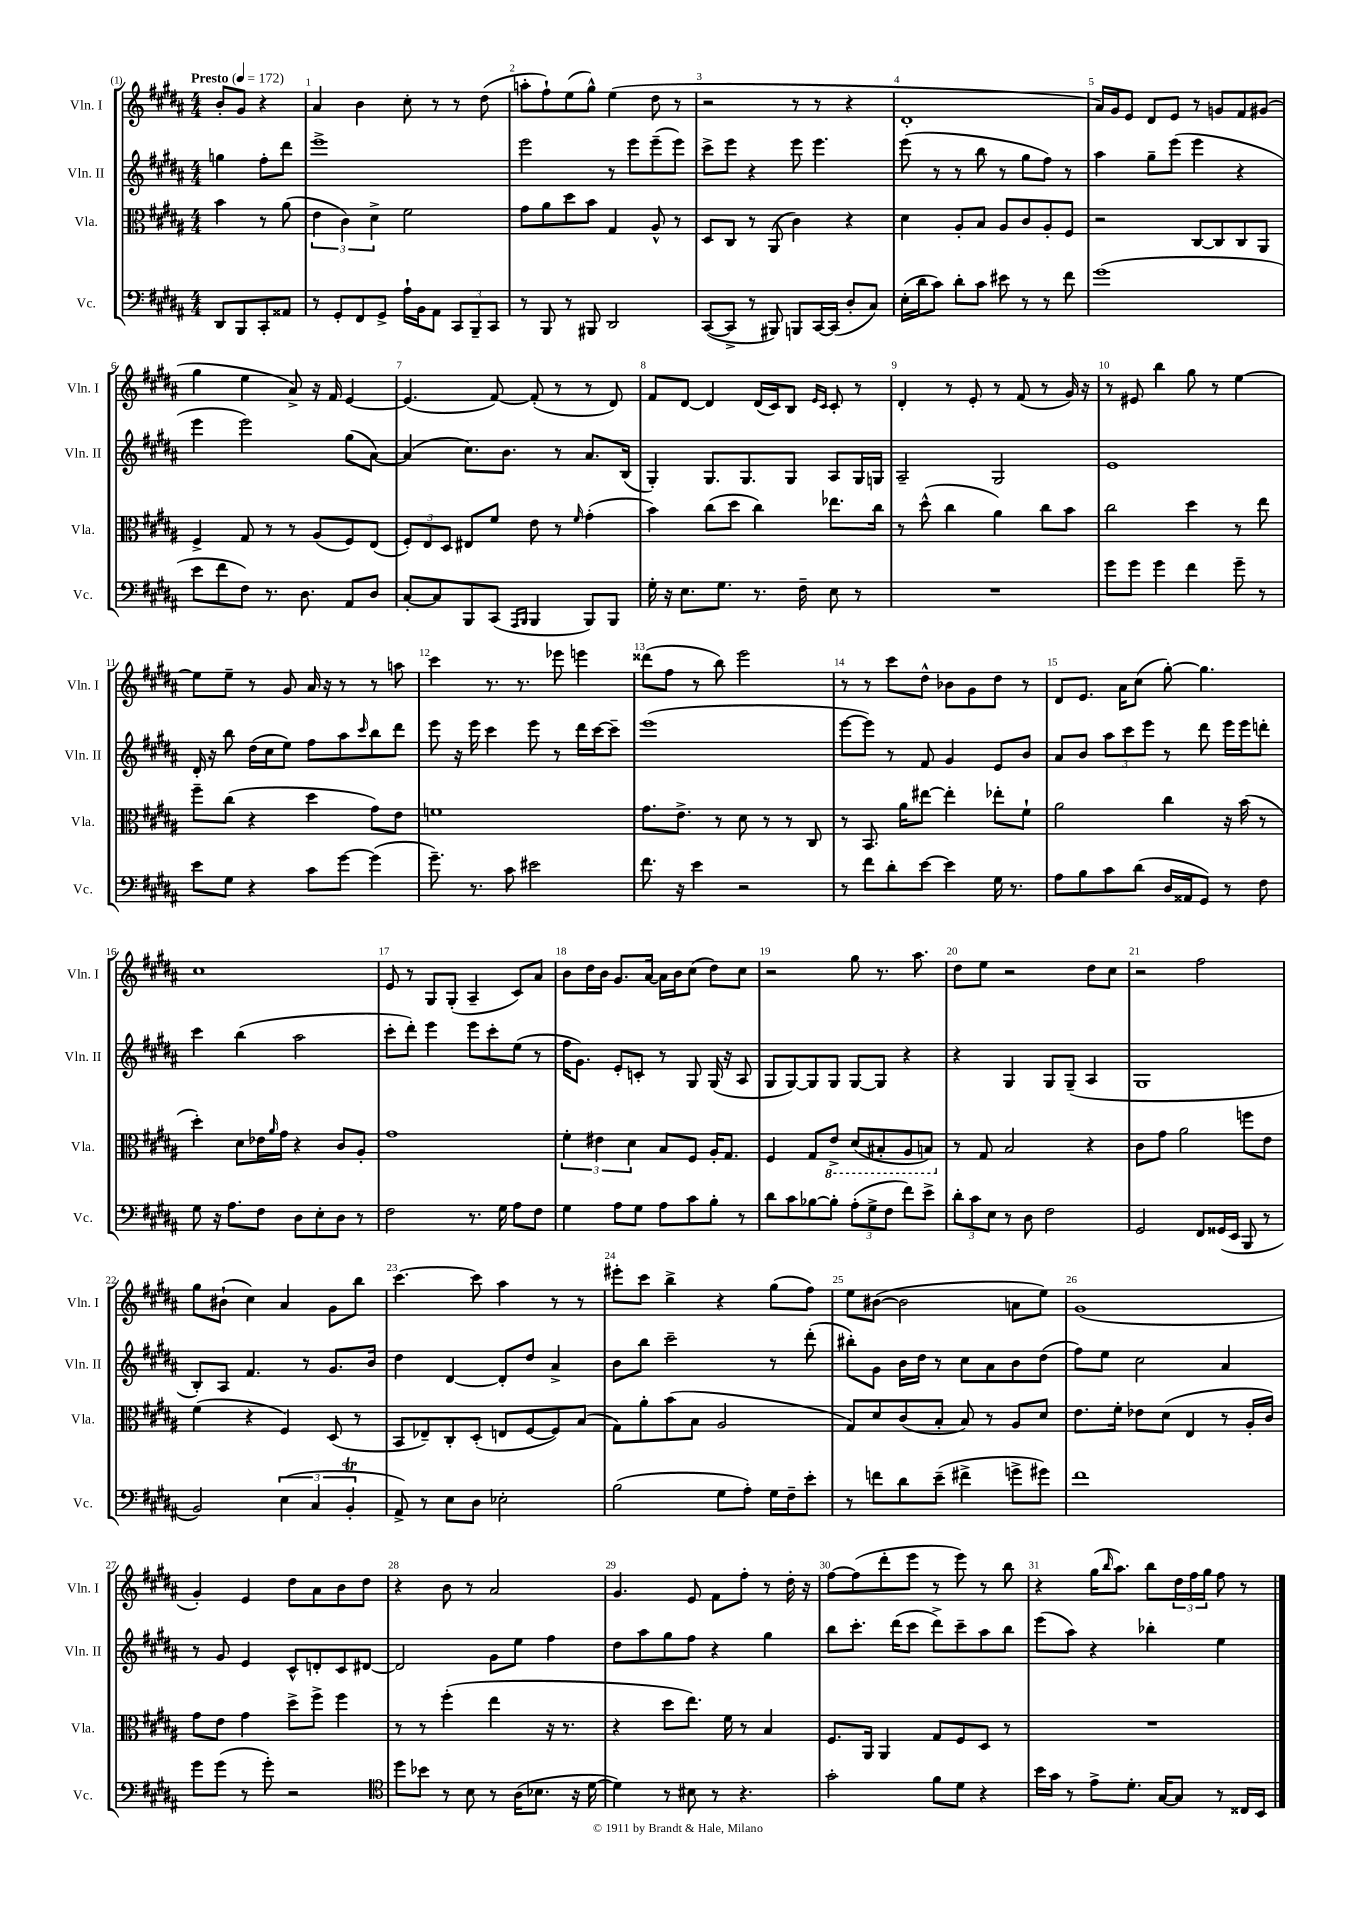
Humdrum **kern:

**kern	**kern	**kern	**kern
*staff4	*staff3	*staff2	*staff1
*clefF4	*clefC3	*clefG2	*clefG2
*k[f#c#g#d#a#]	*k[f#c#g#d#a#]	*k[f#c#g#d#a#]	*k[f#c#g#d#a#]
*M4/4	*M4/4	*M4/4	*M4/4
*MM172	*MM172	*MM172	*MM172
8DD#/L	4b\	4gg\	8b'/L
8BBB/	.	.	8g#/J
8CC#'/	8r	8ff#'\L	4r
8AA##/J	(8a#\	8ddd#\J	.
=	=	=	=
8r	6e\	1eee^	4a#/
8GG#'/L	.	.	.
.	6c#\)	.	.
8FF#/	.	.	4b\
.	6d#^\	.	.
8GG#^/J	.	.	.
16A#`\LL	2f#\	.	8cc#'\
16BB\J	.	.	.
8AA#\J	.	.	8r
12CC#/L	.	.	8r
12BBB~/	.	.	.
.	.	.	(8dd#\
12CC#/J	.	.	.
=	=	=	=
8r	8g#\L	2eee\	8aa'\L
8BBB/	8a#\	.	8ff#`\)
8r	8dd#\	.	(8ee\
8BBB#/	8b\J	.	8gg#^^\J)
2DD#/	4G#/	8r	(4ee\
.	.	8eee\L	.
.	8A#^^/	(8eee~\	8dd#\
.	8r	8eee\J)	8r
=	=	=	=
([8CC#/L	8D#/L	8ccc#^\L	2r
8CC#^/]J	8C#/J	8eee\J	.
8r	8r	4r	.
8BBB#/)	(8AA#/	.	.
8BBB/L	4c#\)	8eee\	8r
[16CC#/L	.	4.eee\	8r
(16CC#/]JJ	.	.	.
8D#'/L	4r	.	4r
8C#/J)	.	.	.
=	=	=	=
(16E'\LL	4d#\	(8eee\	1d#'
16d#\J	.	.	.
8c#\J)	.	8r	.
8d#'\L	8A#'/L	8r	.
8c#\J	8B/J	8bb\	.
8e#\	8A#/L	8r	.
8r	8c#/	8gg#\L	.
8r	8A#'/	8ff#\J)	.
8f#\	8F#/J	8r	.
=	=	=	=
(1g#	2r	4aa#\	16a#/LL)
.	.	.	16g#/J
.	.	.	8e/J
.	.	8gg#~\L	8d#/L
.	.	(8eee\J	8e/J
.	[8C#/L	4eee\	8r
.	8C#/]	.	8g/L
.	8C#/	4r	8f#/
.	8AA#/J	.	(8g#/J
=	=	=	=
8e\L	4F#^/	4eee\	4gg#\
8f#\	.	.	.
8F#\J)	8G#/	2eee\)	4ee\
8.r	8r	.	.
.	8r	.	8a#^/)
8.D#\	.	.	.
.	(8A#/L	.	16r
.	.	.	16f#/
8AA#/L	8F#/)	(8gg#\L	[4e/
8D#/J	(8E/J	[8a#\J)	.
=	=	=	=
[8C#'/L	12F#'/L)	(4a#/]	(4.e/]
.	12E/	.	.
8C#/]	.	.	.
.	12D#/J	.	.
8BBB/	8E#/L	8.cc#\L)	.
(8CC#/J	8f#/J	.	[8f#/)
.	.	8.b\J	.
16qqAAA#/LL	.	.	.
16qqBBB/JJ	.	.	.
4BBB/	8e\	.	(8f#'/]
.	8r	8r	8r
.	16qqf#/	.	.
8BBB/L)	(4g#'\	8.a#/L	8r
8BBB/J	.	.	8d#/)
.	.	(16B/Jk	.
=	=	=	=
16G#'\	4b\)	4G#'/)	8f#/L
16r	.	.	.
8.E\L	.	.	[8d#/J
.	(8cc#\L	8.G#/L	4d#/]
8.G#\J	.	.	.
.	8dd#\J	.	.
.	.	8.G#/	.
8.r	4cc#\)	.	(16d#/LL
.	.	.	16c#/J)
.	.	8G#/J	8B/J
16F#~\	.	.	.
.	.	.	16qqe/LL
.	.	.	16qqc#/JJ
8E\	8.ee-\L	8A#/L	8c#'/
8r	.	16G#/L	8r
.	16cc#\Jk	16G/JJ	.
=	=	=	=
1r	8r	2A#~/	4d#'/
.	(8dd#^^\	.	.
.	4cc#\	.	8r
.	.	.	8e'/
.	4a#\)	2G#/	8r
.	.	.	(8f#/
.	8cc#\L	.	8r
.	8b\J	.	16g#/)
.	.	.	16r
=	=	=	=
8g#\L	2cc#\	1e	8r
8g#\J	.	.	8e#/
4g#\	.	.	4bb\
4f#\	4dd#\	.	8gg#\
.	.	.	8r
8g#~\	8r	.	[4ee\
8r	8ee\	.	.
=	=	=	=
8e\L	8ff#~\L	16d#'/	8ee\]L
.	.	16r	.
8G#\J	(8cc#\J	8bb\	8ee~\J
4r	4r	(16dd#\LL	8r
.	.	16cc#\J	.
.	.	8ee\J)	8g#/
8c#\L	4dd#\	8ff#\L	16a#/
.	.	.	16r
[8g#\J	.	8aa#\	8r
.	.	16qqccc#/	.
(4g#\]	8g#\L)	8bb\	8r
.	8e\J	8ddd#\J	8aa\
=	=	=	=
8.g#~\)	1f	8eee\	4ccc#\
.	.	16r	.
8.r	.	16eee\	.
.	.	4ccc#\	8.r
8c#\	.	.	.
.	.	.	8.r
2e#\	.	8eee\	.
.	.	8r	8eee-\
.	.	16ddd#\LL	4eee\
.	.	[16ccc#\J	.
.	.	8ccc#~\]J	.
=	=	=	=
8.f#\	8.g#\L	(1eee	(8ddd##\L
.	.	.	8ff#\J
16r	8.e^\J	.	.
4e\	.	.	8r
.	8r	.	8bb\)
2r	8d#\	.	2eee\
.	8r	.	.
.	8r	.	.
.	8C#/	.	.
=	=	=	=
8r	8r	[8eee\L	8r
8f#\L	8.BB/	8eee\]J)	8r
8d#'\	.	8r	8ccc#\L
.	16a#\LK	.	.
[8e\J	[8ee#\J	8f#/	8dd#^^\J
4e\]	4ee#'\]	4g#/	8b-\L
.	.	.	8g#\
16G#\	8ee-'\L	8e/L	8dd#\J
8.r	.	.	.
.	8f#`\J	8b/J	8r
=	=	=	=
8A#\L	2a#\	8a#/L	8d#/L
8B\	.	8b/J	8.e/J
8c#\	.	12aa#\L	.
.	.	.	16a#\LK
.	.	12ccc#\	.
(8d#\J	.	.	(8cc#\J
.	.	12eee\J	.
16D#/LL	4cc#\	8r	[8gg#'\)
16AA##/J	.	.	.
8GG#/J)	.	8ddd#\	4.gg#\]
8r	16r	16eee\LL	.
.	(16b\	16eee\J	.
8F#\	8r	8ddd'\J	.
=	=	=	=
8G#\	4dd#'\)	4ccc#\	1cc#
16r	.	.	.
8.A#\L	.	.	.
.	8d#\L	(4bb\	.
8F#\J	16e-\L	.	.
.	16qqa#/	.	.
.	16g#\JJ	.	.
8D#\L	4r	2aa#\	.
8E'\	.	.	.
8D#\J	8c#/L	.	.
8r	8A#'/J	.	.
=	=	=	=
2F#\	1g#	8ccc#'\L	8e/
.	.	8ddd#'\J)	8r
.	.	4eee\	8G#/L
.	.	.	(8G#'/J
8.r	.	8eee\L	4A#~/
.	.	8ccc#'\	.
16G#\	.	.	.
8A#\L	.	(8ee\J	8c#/L)
8F#\J	.	8r	8a#/J
=	=	=	=
4G#\	6f#'\	16ff#\LK	8b\L
.	.	8.g#\J)	.
.	.	.	16dd#\L
.	6e#\	.	.
.	.	.	16b\JJ
8A#\L	.	8e'/L	8.g#/L
.	6d#\	.	.
8G#\J	.	8c'/J	.
.	.	.	[16a#/Jk
8A#\L	8B/L	8r	16a#\]LL
.	.	.	16b\J
8c#\	8F#/J	8G#/	(8cc#\J
8B'\J	16A#'/LK	(16G#/	8dd#\L)
.	8.G#/J	16r	.
8r	.	8A#/	8cc#\J
=	=	=	=
8d#\L	4F#/	8G#/L	2r
8c#\	.	[8G#/)	.
[8B-\	8G#/L	8G#/]	.
8B-'\]J	8E^/J	8G#/J	.
(12A#'\L	(8D#/L	[8G#/L	8gg#\
12G#^\	.	.	.
.	8BB#'/	8G#/]J	8.r
12F#\J	.	.	.
8f#\L)	8AA#/	4r	.
.	.	.	8.aa#\
8e^\J	8BB/J)	.	.
=	=	=	=
12d#'\L	8r	4r	8dd#\L
12c#\	.	.	.
.	8G#/	.	8ee\J
12E\J	.	.	.
8r	2B/	4G#/	2r
8D#\	.	.	.
2F#\	.	8G#/L	.
.	.	(8G#~/J	.
.	4r	4A#/	8dd#\L
.	.	.	8cc#\J
=	=	=	=
2GG#/	8c#\L	1G#	2r
.	8g#\J	.	.
.	2a#\	.	.
8FF#/L	.	.	2ff#\
(16GG##/L	.	.	.
16EE/JJ	.	.	.
8BBB/	8ff\L	.	.
8r	8e\J	.	.
=	=	=	=
2BB/)	(4f#\	8B'/L)	8gg#\L
.	.	8A#/J	(8b#`\J
.	4r	4.f#/	4cc#\)
(6E\	4F#/)	.	4a#/
.	.	8r	.
6C#/	.	.	.
.	(8D#/	8.g#/L	8g#\L
6BB'/	.	.	.
.	8r	.	8bb\J
.	.	16b/Jk	.
=	=	=	=
8AA#^/)	8BB/L	4dd#\	[4.ccc#\
8r	8E-~/)	.	.
8E\L	8C#'/	[4d#/	.
8D#\J	(8D#'/J	.	8ccc#\]
2E-'\	8E/L	8d#'/]L	4aa#\
.	[8F#/	8dd#/J	.
.	8F#/])	4a#^/	8r
.	(8B/J	.	8r
=	=	=	=
(2B\	8G#\L)	8b\L	8eee#'\L
.	8a#'\	8bb\J	8ccc#\J
.	(8b\	2ccc#~\	4bb^\
.	8B\J	.	.
8G#\L	2A#/	.	4r
8A#'\J)	.	.	.
16G#\LL	.	8r	(8gg#\L
16F#~\J	.	.	.
8e'\J	.	(8ddd#'\	8ff#\J)
=	=	=	=
8r	8G#/L)	8bb#'\L)	8ee\L
8f\L	8d#/	8g#\J	([8b#\J
8d#\	(8c#/	16b\LL	2b#\]
.	.	16dd#\JJ	.
(8e~\J	8B'/J	8r	.
4f#^\	8B/)	8cc#\L	.
.	8r	8a#\	.
8g^\L	8A#/L	8b\	8a\L
8g#\J)	8d#/J	(8dd#\J	8ee\J)
=	=	=	=
1f#	8.e\L	8ff#\L)	(1g#
.	.	8ee\J	.
.	16f#'\Jk	.	.
.	8e-\L	2cc#\	.
.	(8d#\J	.	.
.	4E/	.	.
.	8r	4a#/	.
.	16A#'/LL	.	.
.	16c#/JJ)	.	.
=	=	=	=
8g#\L	8g#\L	8r	4g#'/)
(8g#\J	8e\J	8g#/	.
8r	4g#\	4e/	4e/
8g#'\)	.	.	.
2r	8dd#^\L	8c#^^/L	8dd#\L
.	8ff#^\J	8d'/	8a#\
.	4ff#\	8c#/	8b\
.	.	[8d#/J	8dd#\J
=	=	=	=
*clefC4	*	*	*
8dd#\L	8r	2d#/]	4r
8b-\J	8r	.	.
8r	(4ff#'\	.	8b\
8B\	.	.	8r
8r	4ee\	8g#\L	2a#/
(16A#\LK	.	8ee\J	.
8.B-\J	.	.	.
.	16r	4ff#\	.
.	8.r	.	.
16r	.	.	.
[16d#\	.	.	.
=	=	=	=
4d#\])	4r	8dd#\L	4.g#/
.	.	8aa#\	.
8r	8dd#\L	8gg#\	.
8B#\	8.ee\J)	8ff#\J	8e/
8r	.	4r	8f#\L
.	16f#\	.	.
4.r	8r	.	8ff#'\J
.	4B/	4gg#\	8r
.	.	.	16dd#'\
.	.	.	16r
=	=	=	=
2g#'\	8.F#/L	8bb\L	[8ff#\L
.	.	8.ccc#'\J	(8ff#\]
.	16AA#/Jk	.	.
.	4AA#/	.	8ddd#'\
.	.	(16ddd#\LK	.
.	.	8ccc#\J	8eee\J
8f#\L	8G#/L	8ddd#^\L)	8r
8d#\J	8F#/	8ccc#~\	8eee\)
4r	8D#/J	8aa#\	8r
.	8r	8bb\J	8bb\
=	=	=	=
16b\LL	1r	(8eee\L	4r
16g#\JJ	.	.	.
8r	.	8aa#\J)	.
8e^\L	.	4r	(16gg#\LK
.	.	.	16qqbb/
.	.	.	8.aa#\J)
8.d#'\J	.	.	.
.	.	4bb-'\	8bb\L
[16G#/LK	.	.	.
8G#/]J	.	.	24dd#\L
.	.	.	24ff#\
.	.	.	24gg#\JJ
8r	.	4ee\	8ff#\
16C##/LL	.	.	8r
16BB/JJ	.	.	.
==	==	==	==
*-	*-	*-	*-
